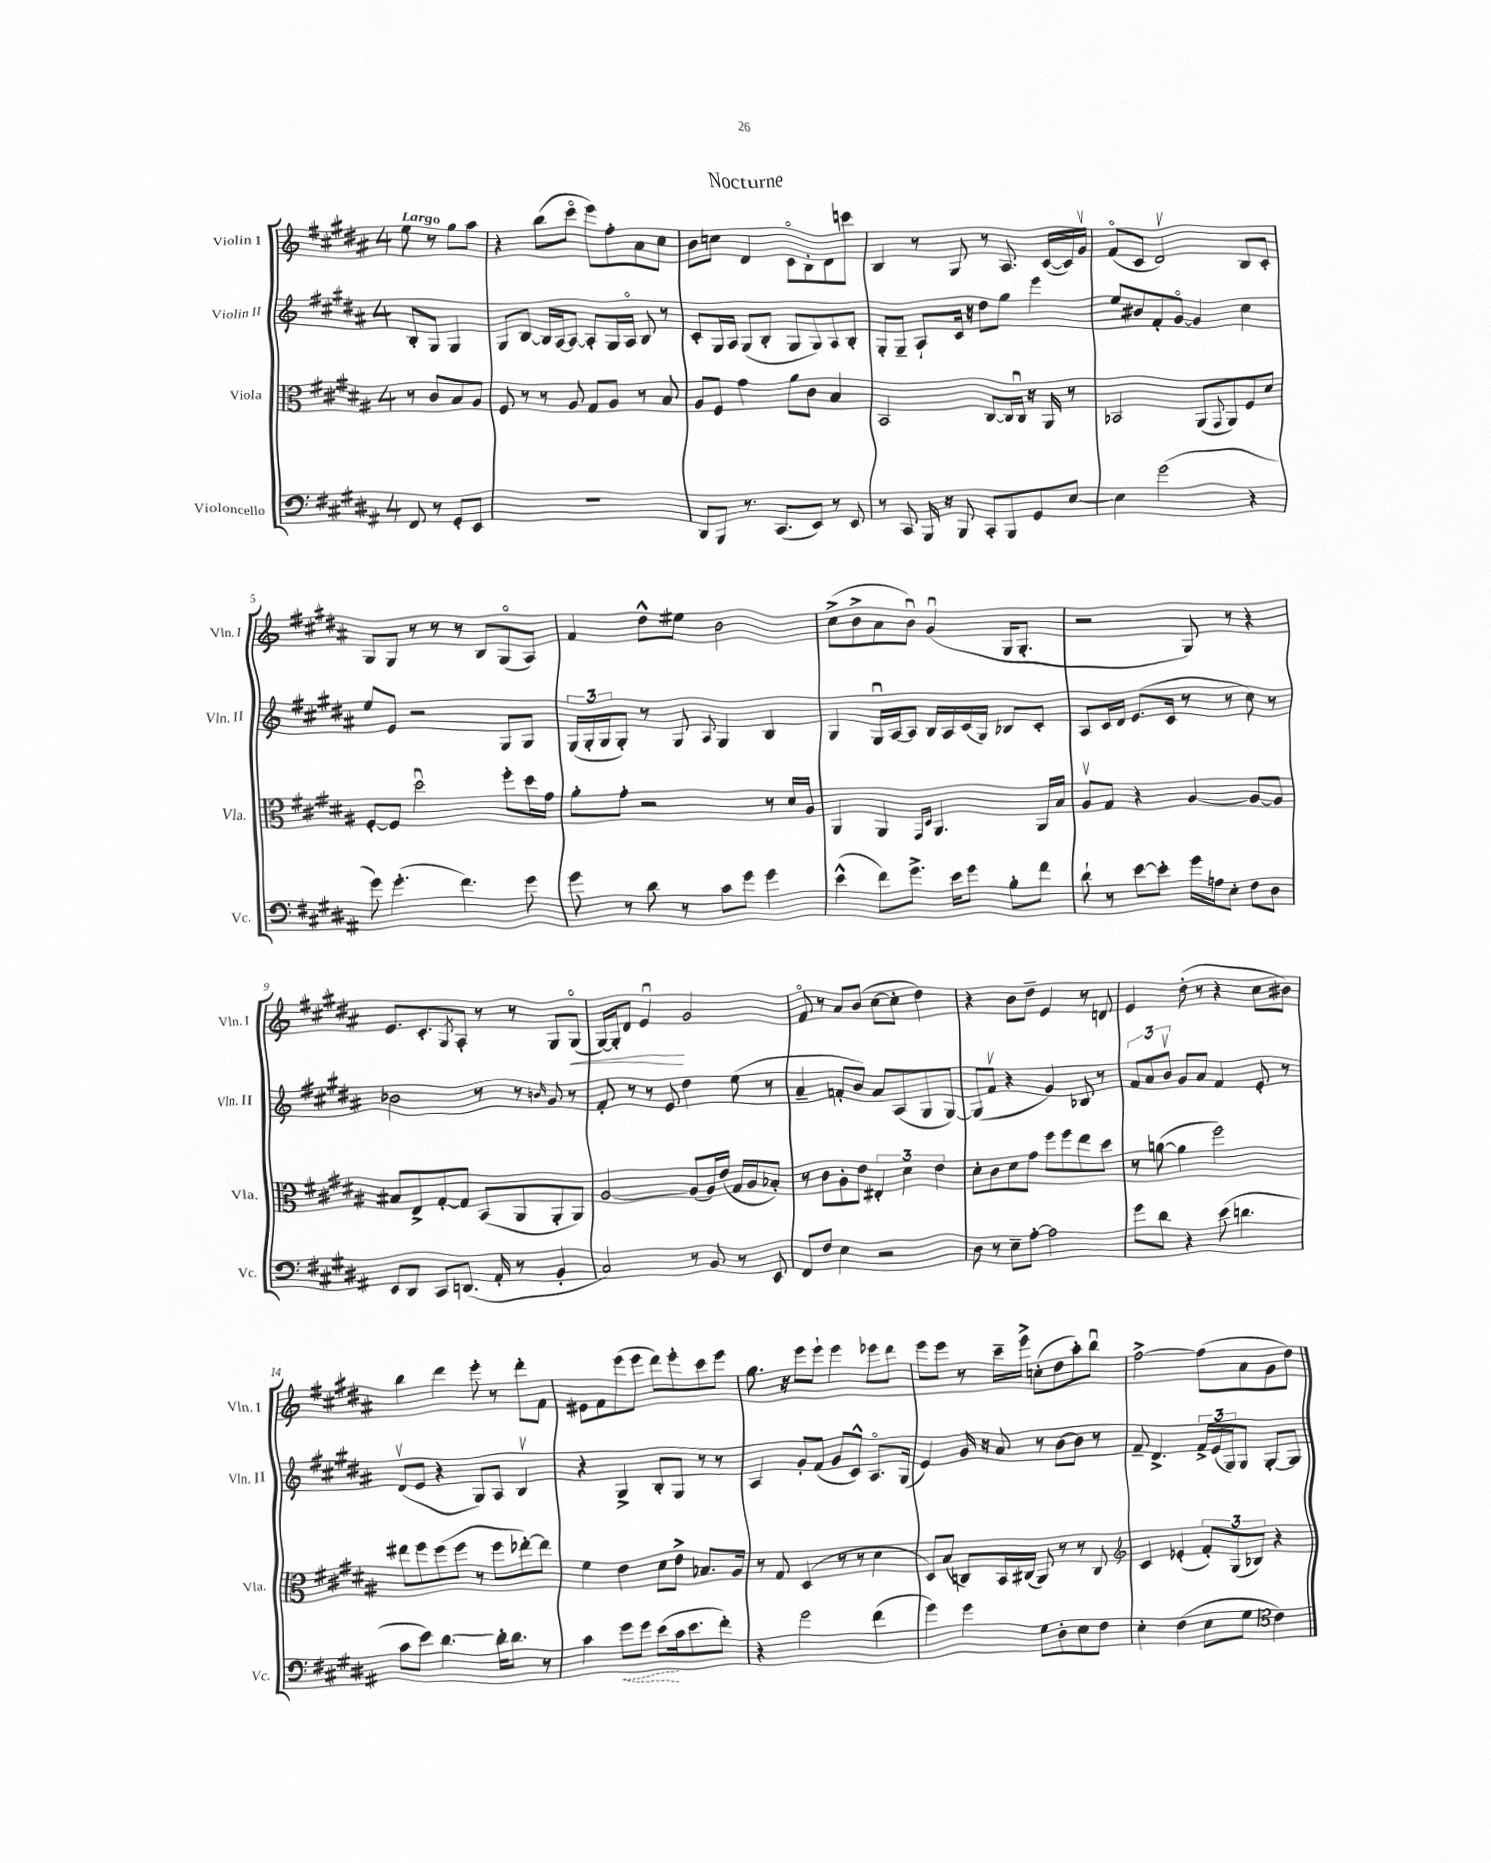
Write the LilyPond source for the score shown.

\header { title = "Nocturne" }
<<
\new StaffGroup <<
\new Staff = "s0" \with { instrumentName = "Violin I" shortInstrumentName = "Vln. I" } {
    \clef treble \key b \major \once \override Staff.TimeSignature.style = #'single-digit \time 4/4 \partial 2 \tempo "Largo"
    e''8 r8 gis''8 ais''8 |
    r4 b''8( cis'''8\flageolet e'''8) fis''8-. ais'8 cis''8 |
    b'8 c''8 dis'4 cis'8\flageolet b8-. dis'8 c'''8 |
    b4 r8 gis8 r8 ais8. cis'16~( cis'16) gis'16\upbow |
    fis'8\flageolet( cis'8 dis'2\upbow) b8 cis'8-. |
    gis8 gis8 r8 r8 r8 b8 gis8\flageolet( ais8) |
    fis'4 dis''8-^ eis''8 b'2 |
    cis''8->( b'8-> ais'8 b'8\downbow) gis'4\downbow( gis16 gis8.-. |
    r2 gis8) r8 r4 |
    e'8. cis'8.-. \acciaccatura { gis8 } ais8-. r8 r8 gis8 gis8\flageolet\<( |
    gis16~) gis16-. dis'8 e'4\downbow\! gis'2 |
    fis'8\flageolet r8 ais'8 b'8( cis''8~ cis''8-. dis''4) |
    r4 b'8 dis''8-- e'4 r8 d'8 |
    e'4 dis''8-.( r8 r4 cis''8 bis'8) |
    b''4 dis'''4 e'''8-. r8 dis'''8-. fis'8 |
    eis'8 fis'8 e'''8( e'''8 dis'''8) e'''8-. cis'''8 e'''8 |
    gis''8. r16 e'''8 e'''8-! e'''4 ees'''8 dis'''8 |
    e'''8 e'''8 r8 cis'''16-- e'''16-> c''8-.( dis''8 ais''8-.) b''8\downbow |
    fis''2~-> fis''8( ais'8 gis'8 dis''8) \bar "|." |
}
\new Staff = "s1" \with { instrumentName = "Violin II" shortInstrumentName = "Vln. II" } {
    \clef treble \key b \major \once \override Staff.TimeSignature.style = #'single-digit \time 4/4 \partial 2
    b8-. gis8 gis4 |
    gis8 b8~ b16 ais16~ ais8~ ais8-. gis16 ais16\flageolet b8 r8 |
    cis'8-. gis16 ais16 gis8( b8-. gis8 gis8) ais8 b8-. |
    gis8-. gis8-- ais8-! cis'16 r16 dis''8 gis''8 e'''4 |
    e''8 bis'8 fis'8-. gis'8~\flageolet gis'4 cis''4 |
    e''8 e'8 r2 gis8 gis8 |
    \tuplet 3/2 { gis16( gis16-. gis16 } gis8-.) r8 gis8 \appoggiatura { ais8 } gis4 b4 |
    gis4 gis16\downbow ais16~ ais8 b16 ais16 cis'16( gis16) bes8 cis'8-. |
    ais8 cis'16 dis'16 e'8.( cis'16 r8 r8 cis''8) r8 |
    bes'2 r8 r8 \grace { b'16 } gis'8 r8 |
    fis'8-. r8 r8 e'8 dis''4 e''8( r8 |
    ais'4-- f'8-. b'8) ais'8 ais8( gis8 gis8~) |
    gis8( fis'8\upbow r4 gis'4) bes8 r8 |
    \tuplet 3/2 { fis'8 ais'8 b'8\upbow } gis'8 ais'8 fis'4 e'8-. r8 |
    dis'8\upbow( e'8 r4 gis8) ais8 b4\upbow |
    r4 gis4-> b8-. gis8 r8 r8 |
    ais4 gis'8-. fis'8( gis'8 cis'8-^) ais8.\flageolet gis16( |
    e'4) gis'16 r16 ais'8 r8 b'8~ b'8 r8 |
    fis'8-- dis'4.-> \tuplet 3/2 { fis'16-> e'16( gis16) } gis8 gis8~-. gis8 \bar "|." |
}
\new Staff = "s2" \with { instrumentName = "Viola" shortInstrumentName = "Vla." } {
    \clef alto \key b \major \once \override Staff.TimeSignature.style = #'single-digit \time 4/4 \partial 2
    r8 cis'8 b8 ais8 |
    fis8 r8 r8 ais8 gis8 ais8 r8 b8 |
    ais8 fis8 gis'4 ais'8 cis'8 b4 |
    b,2 cis8~ cis16 cis16\downbow r16 ais,16 r8 |
    bes,2 ais,8( \appoggiatura { gis,8 } ais,8) fis8 dis'8 |
    fis8~-. fis8 dis''2\downbow fis''8-. dis''16 gis'16 |
    ais'8-. gis'8-. r2 r8 dis'16 ais16 |
    ais,4 ais,4 \grace { gis,16 dis16 } ais,4. ais,16 b16 |
    ais8\upbow gis8 r4 ais4~ ais8~ ais8 |
    bis8 e8-> gis8~-. gis8 b,8( ais,8 ais,8-. ais,8) |
    ais2~ ais8( ais16) e'16( gis16 ais16 bes8-.) |
    r8 cis'8 ais8-. e'8 \tuplet 3/2 { eis4-. dis'4 e'4 } |
    dis'8-. cis'8 dis'8 gis'8 fis''8 fis''8 e''8 dis''8 |
    r8 a'8~( a'4 fis''2) |
    eis''8 fis''8 fis''8( fis''8 r8 fis''8 ees''8~-.) ees''8 |
    fis'4 e'4 dis'8 e'8-> bes8. ais16 |
    r8 gis8 dis4( r8 r8 dis'4 |
    dis8) b8( c8) b,16 cis16( ais,8) r8 r8 cis8 |
    \clef treble cis'4 ees'4-.( \tuplet 3/2 { fis'8-.) gis8( bes8) } r4 \bar "|." |
}
\new Staff = "s3" \with { instrumentName = "Violoncello" shortInstrumentName = "Vc." } {
    \clef bass \key b \major \once \override Staff.TimeSignature.style = #'single-digit \time 4/4 \partial 2
    fis,8 r8 gis,8-. e,8 |
    R1 |
    dis,8 b,,8 r8. cis,8.( e,8) r8 e,8 |
    r8 cis,8 b,,16 r16 b,,8 cis,8-. b,,8 gis,8 e8~ |
    e4 gis'2( r4 |
    gis'8) gis'4.-.( fis'4.) gis'8 |
    gis'8 r8 dis'8 r8 cis'8 gis'8 gis'4 |
    e'4-^( fis'8) gis'8.-> e'16 gis'8 b8-. fis'8 |
    dis'8-! r8 e'8~ e'8-. gis'16 a16 e8-. fis8 dis8 |
    e,8 dis,8 cis,8 d,8.( ais,16-. r8 b,4-. |
    cis2) r8 b,8 r8 e,8 |
    fis,8 fis8 e4 r2 |
    dis8 r8 e8-- ais8~-. ais2 |
    gis'8 dis'8 r4 e'8( d'4. |
    cis'8 e'8) dis'4.~ dis'16-. dis'8. r8 |
    cis'4 \once \override Hairpin.style = #'dashed-line gis'8\< gis'8 e'8\!( cis'16 e'8. fis'8-.) |
    r4 gis'2 fis'4( |
    gis'4) gis'4 gis8 dis8-. e8 fis8 |
    e4-. fis4( e8 gis8 \clef tenor cis'4) \bar "|." |
}
>>
>>
